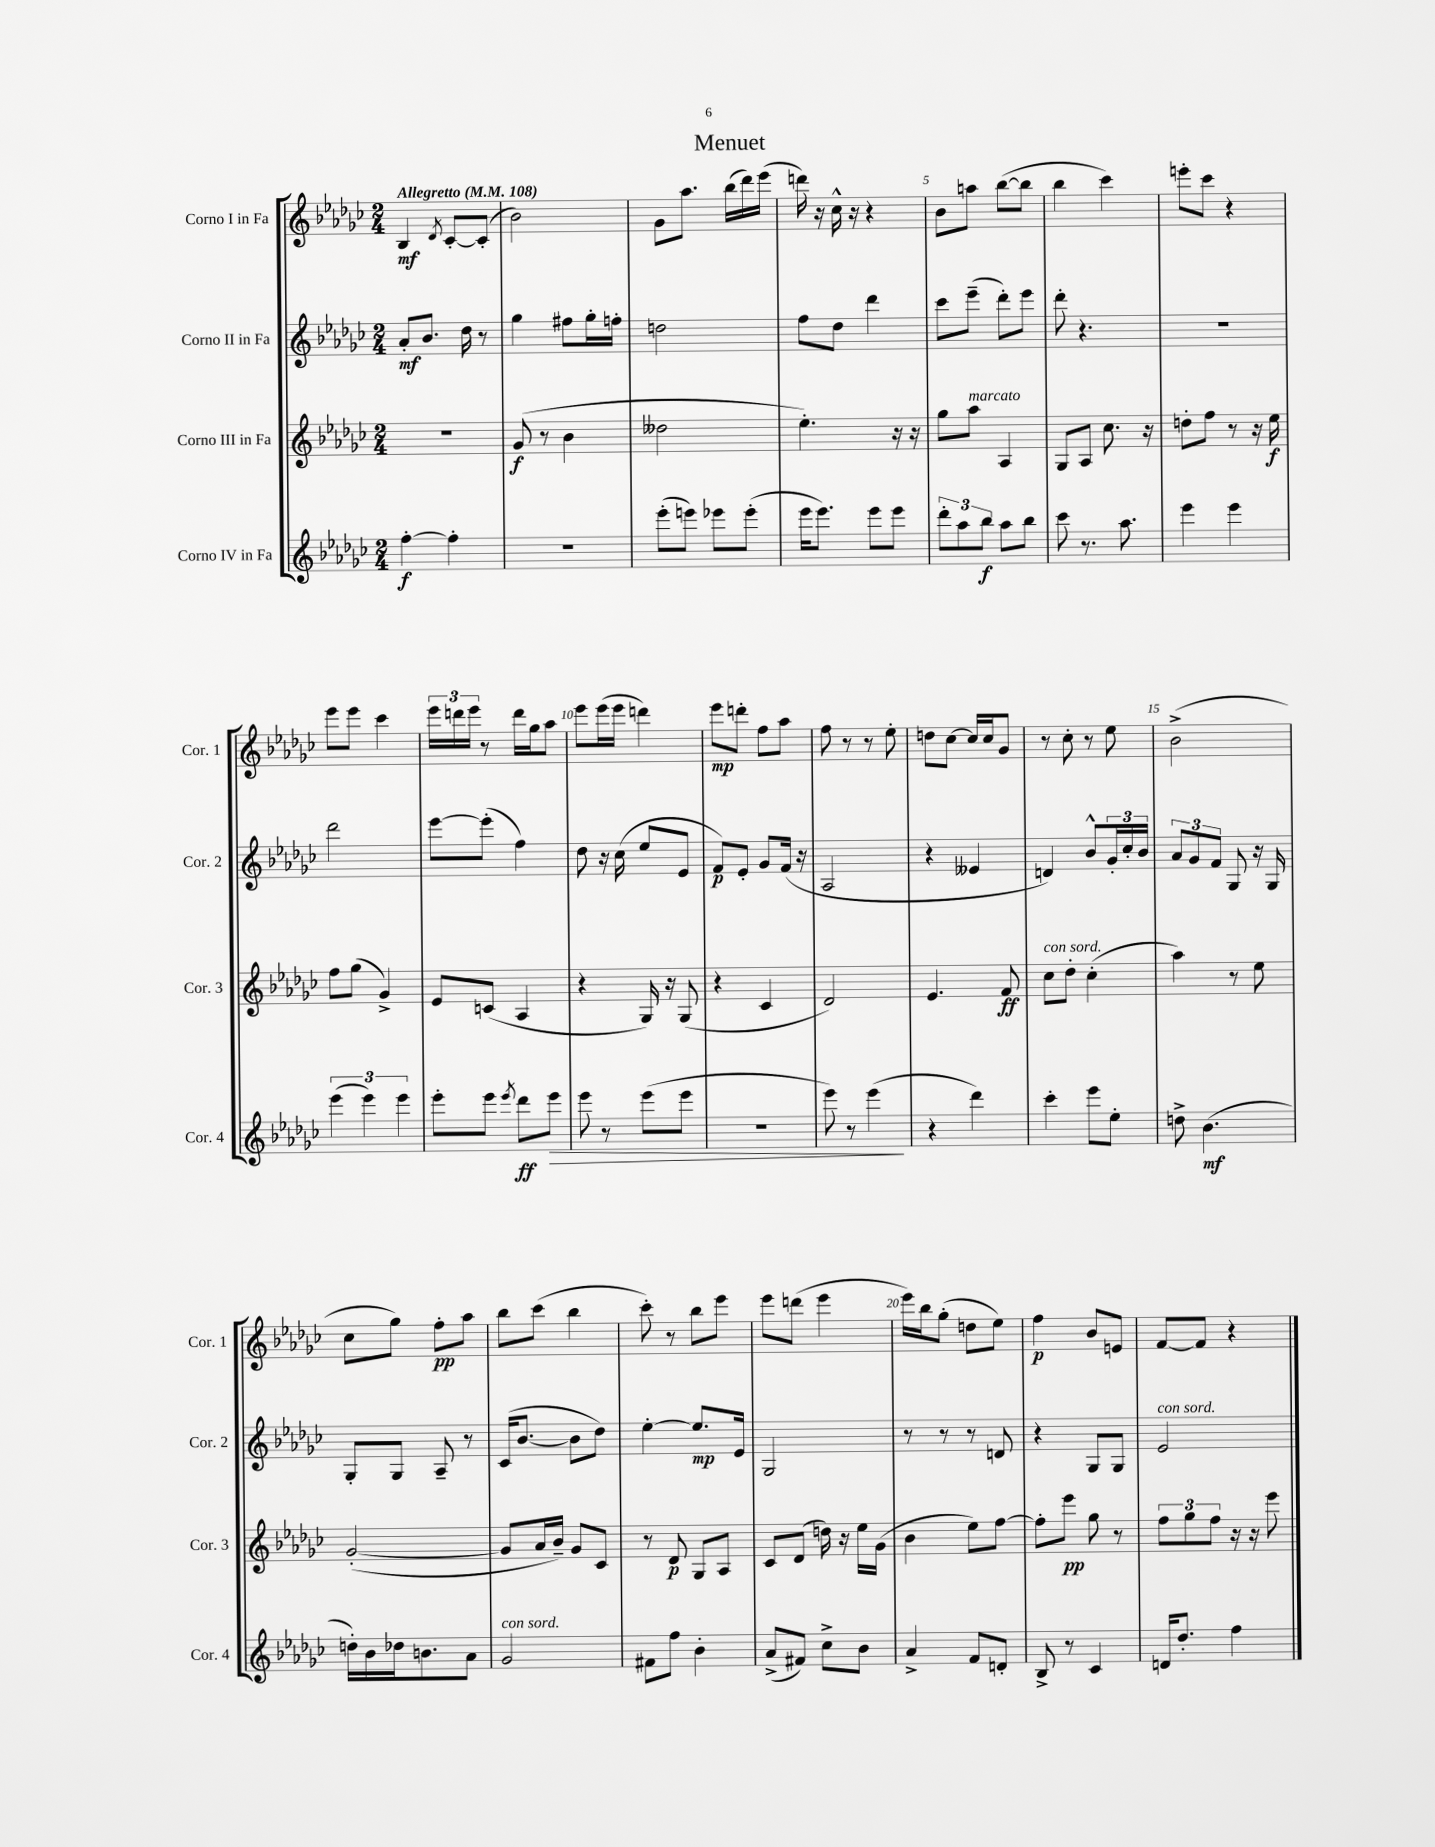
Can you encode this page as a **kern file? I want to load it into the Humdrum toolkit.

**kern	**kern	**kern	**kern
*staff4	*staff3	*staff2	*staff1
*clefG2	*clefG2	*clefG2	*clefG2
*k[b-e-a-d-g-c-]	*k[b-e-a-d-g-c-]	*k[b-e-a-d-g-c-]	*k[b-e-a-d-g-c-]
*M2/4	*M2/4	*M2/4	*M2/4
*MM108	*MM108	*MM108	*MM108
[4ff'	2r	8a-'	4B-
.	.	8.b-	.
.	.	.	8qd-
4ff']	.	.	[8c-'
.	.	16dd-	.
.	.	8r	(8c-']
=	=	=	=
2r	(8g-	4gg-	2b-)
.	8r	.	.
.	4b-	8ff#	.
.	.	16gg-'	.
.	.	16ff'	.
=	=	=	=
(8eee-'	2dd--	2dd	8g-
8eee)	.	.	8.aa-
8eee-	.	.	.
.	.	.	(16bb-
(8eee-'	.	.	16ddd-)
.	.	.	(16eee-
=	=	=	=
16eee-	4.ee-')	8ff	16ddd)
8.eee-)	.	.	16r
.	.	8dd-	16cc-^^
.	.	.	16r
8eee-	.	4ddd-	4r
8eee-	16r	.	.
.	16r	.	.
=	=	=	=
12ddd-'	8gg-	8ccc-	8b-
12aa-	.	.	.
.	8aa-	(8eee-~	8aa
12bb-	.	.	.
8aa-	4A-	8ddd-')	([8bb-
8bb-	.	8eee-	8bb-]
=	=	=	=
8ccc-	8G-	8ddd-'	4bb-
8.r	8A-	4.r	.
.	8.cc-	.	4ccc-)
8.aa-	.	.	.
.	16r	.	.
=	=	=	=
4eee-	8dd'	2r	8eee'
.	8ff	.	8ccc-
4eee-	8r	.	4r
.	16r	.	.
.	16ee-	.	.
=	=	=	=
(6eee-	8ff	2ddd-	8eee-
.	(8gg-	.	8eee-
6eee-)	.	.	.
.	4g-^)	.	4ccc-
6eee-	.	.	.
=	=	=	=
8eee-'	8e-	[8eee-	24eee-
.	.	.	24ddd
.	.	.	24eee-
8eee-	(8c	(8eee-']	8r
8qeee-	.	.	.
8ddd-	4A-	4ff)	16ddd
.	.	.	16gg-
8eee-	.	.	8aa-
=	=	=	=
8eee-	4r	8dd-	8eee-
8r	.	16r	(16eee-
.	.	(16cc-	16eee-
(8eee-	16G-)	8ee-	4ddd)
.	16r	.	.
8eee-	(8G-	8e-	.
=	=	=	=
2r	4r	8f)	8eee-
.	.	8e-'	8ddd'
.	4c-	8g-	8ff
.	.	(16f	8aa-
.	.	16r	.
=	=	=	=
8eee-)	2d-)	2A-	8ff
8r	.	.	8r
(4eee-	.	.	8r
.	.	.	8ee-'
=	=	=	=
4r	4.e-	4r	8dd
.	.	.	[8cc-
4ddd-)	.	4e--	16cc-]
.	.	.	16cc-
.	8f	.	8g-
=	=	=	=
4ccc-'	8cc-	4d)	8r
.	8dd-'	.	8cc-'
8eee-	(4cc-'	8b-^^	8r
8ee-'	.	24g-'	8ee-
.	.	24cc-'	.
.	.	24b-	.
=	=	=	=
8dd^	4aa-)	12a-	(2b-^
.	.	12g-	.
(4.b-	.	.	.
.	.	12f	.
.	8r	8G-	.
.	8ee-	16r	.
.	.	16G-	.
=	=	=	=
16dd')	([2g-'	8G-'	8cc-
16b-	.	.	.
16dd-	.	8G-	8gg-)
8.b	.	.	.
.	.	8A-~	8ff'
8a-	.	8r	8aa-
=	=	=	=
2g-	8g-]	(16c-	8bb-
.	.	[8.b-	.
.	16a-	.	(8ccc-
.	16b-~)	.	.
.	8g-	8b-]	4bb-
.	8c-	8dd-)	.
=	=	=	=
8f#	8r	[4ee-'	8ccc-')
8ff	8d-	.	8r
4b-'	8G-	8.ee-]	8bb-
.	8A-	.	8eee-
.	.	16e-	.
=	=	=	=
(8a-^	8c-	2G-	8eee-
8f#)	(8d-	.	(8ddd
8cc-^	16dd)	.	4eee-
.	16r	.	.
8b-	16ee-	.	.
.	(16g-	.	.
=	=	=	=
4a-^	4b-	8r	16eee-)
.	.	.	16bb-
.	.	8r	(8gg-'
8f	8ee-)	8r	8dd
8d'	[8ff	8d	8ee-)
=	=	=	=
8B-^	8ff']	4r	4ff
8r	8eee-	.	.
4c-	8gg-	8G-	8b-
.	8r	8G-	8e
=	=	=	=
16d	12ff	2e-	[8f
8.dd-'	.	.	.
.	12gg-	.	.
.	.	.	8f]
.	12ff	.	.
4ff	16r	.	4r
.	16r	.	.
.	8eee-	.	.
==	==	==	==
*-	*-	*-	*-
